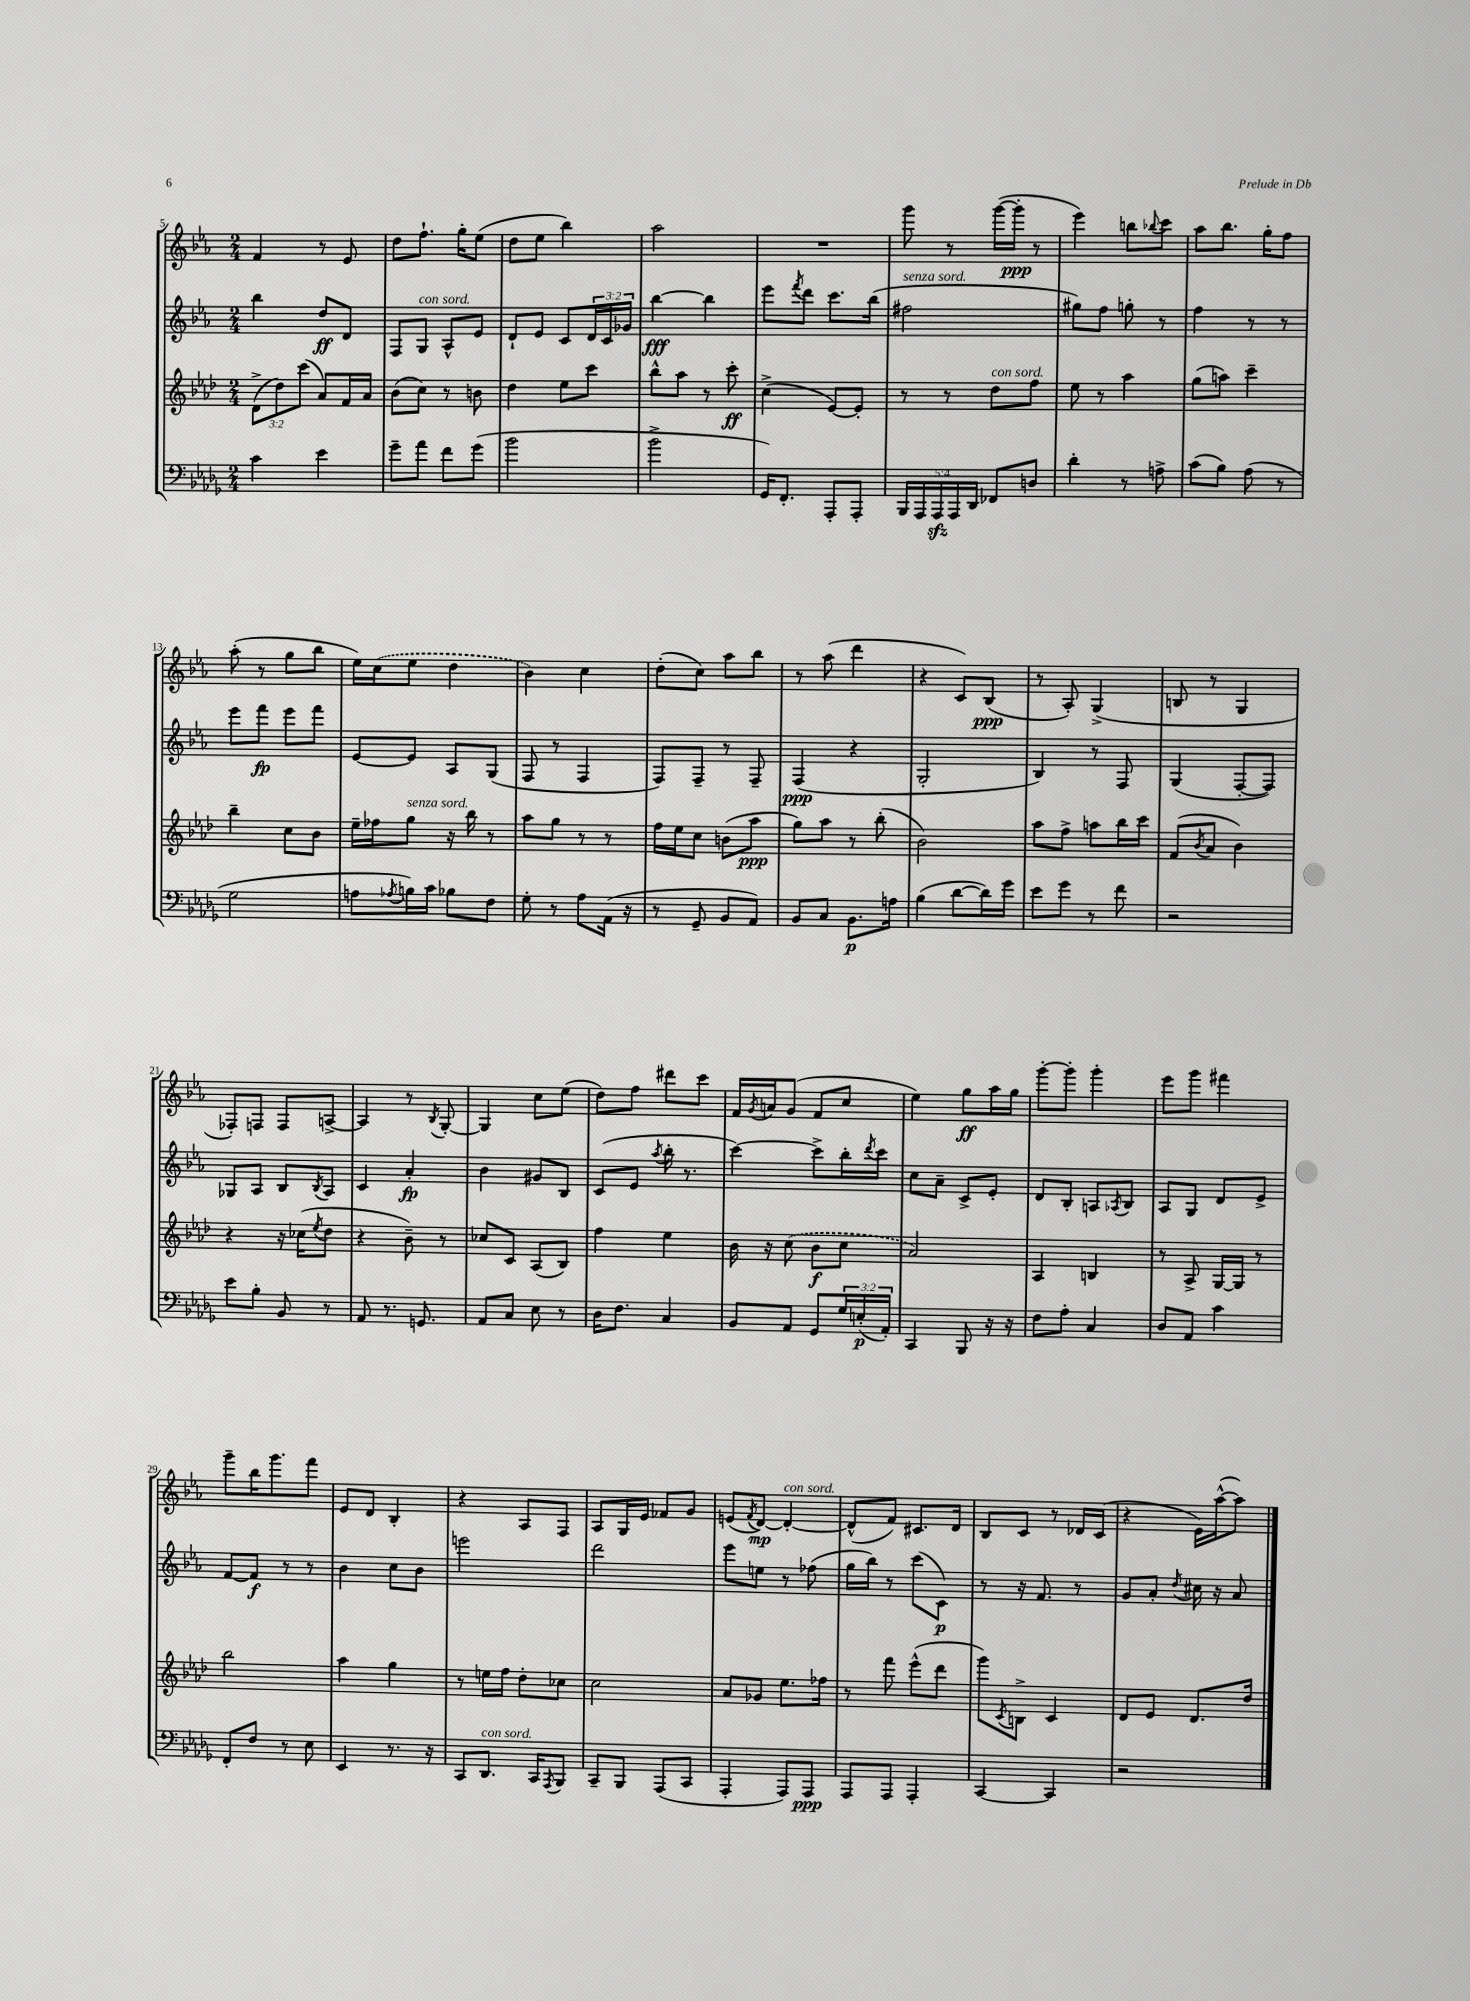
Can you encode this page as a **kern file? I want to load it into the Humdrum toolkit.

**kern	**dynam	**kern	**dynam	**kern	**dynam	**kern	**dynam
*part4	*part4	*part3	*part3	*part2	*part2	*part1	*part1
*staff4	*staff4	*staff3	*staff3	*staff2	*staff2	*staff1	*staff1
*clefF4	*	*clefG2	*	*clefG2	*	*clefG2	*
*k[b-e-a-d-g-]	*	*k[b-e-a-d-]	*	*k[b-e-a-]	*	*k[b-e-a-]	*
*M2/4	*	*M2/4	*	*M2/4	*	*M2/4	*
=5	=5	=5	=5	=5	=5	=5	=5
4c\	.	(12d-^\L	.	4bb-\	.	4f/	.
.	.	12dd-\)	.	.	.	.	.
.	.	(12ccc\J	.	.	.	.	.
4e-\	.	8a-/L)	.	8dd/L	ff	8r	.
.	.	16f/L	.	8d/J	.	8e-/	.
.	.	16a-/JJ	.	.	.	.	.
=6	=6	=6	=6	=6	=6	=6	=6
8g-~\L	.	(8b-\L	.	8F/L	.	8dd\L	.
!	!	!	!	!LO:TX:a:i:t=con sord.	!	!	!
8a-\J	.	8cc\J)	.	8G/J	.	8.ff`\J	.
8f\L	.	8r	.	8A-^^/L	.	.	.
.	.	.	.	.	.	16gg'\KL	.
(8g-\J	.	8bn\	.	8e-/J	.	(8ee-\J	.
=7	=7	=7	=7	=7	=7	=7	=7
2b-\	.	4dd-\	.	8d`/L	.	8dd\L	.
.	.	.	.	8e-/J	.	8ee-\J	.
.	.	8ee-\L	.	8c/L	.	4bb-\)	.
.	.	8ccc\J	.	24d/L	.	.	.
.	.	.	.	24c/	.	.	.
.	.	.	.	24g-X/JJ	.	.	.
=8	=8	=8	=8	=8	=8	=8	=8
2b-^\	.	8bb-^^\L	.	[4bb-\	fff	2aa-\	.
.	.	8aa-\J	.	.	.	.	.
.	.	8r	.	4bb-\]	.	.	.
.	.	8ccc'\	ff	.	.	.	.
=9	=9	=9	=9	=9	=9	=9	=9
16GG-/KL)	.	(4cc^\	.	8eee-\L	.	2r	.
8.FF'/J	.	.	.	.	.	.	.
.	.	.	.	8qfff/	.	.	.
.	.	.	.	8ddd\J	.	.	.
8AAA-'/L	.	[8e-/L)	.	8.ccc\L	.	.	.
8AAA-'/J	.	8e-'/J]	.	.	.	.	.
.	.	.	.	(16bb-\Jk	.	.	.
=10	=10	=10	=10	=10	=10	=10	=10
!	!	!	!	!LO:TX:a:i:t=senza sord.	!	!	!
20BBB-/LL	.	8r	.	2ff#X\	.	8ggg\	.
20AAA-/	.	.	.	.	.	.	.
20AAA-zz/	.	.	.	.	.	.	.
.	.	8r	.	.	.	8r	.
20AAA-/	.	.	.	.	.	.	.
20DD-/JJ	.	.	.	.	.	.	.
!	!	!LO:TX:a:i:t=con sord.	!	!	!	!	!
8FF-X/L	.	8dd-\L	.	.	.	([16ggg\LL	.
.	.	.	.	.	.	16ggg'\JJ]	ppp
8Dn/J	.	8ff\J	.	.	.	8r	.
=11	=11	=11	=11	=11	=11	=11	=11
4d-'\	.	8ee-\	.	8gg#X\L)	.	4eee-\)	.
.	.	8r	.	8ff\J	.	.	.
8r	.	4aa-\	.	8ggn'\	.	8bbn\L	.
.	.	.	.	.	.	8qqbb-X/	.
8An^\	.	.	.	8r	.	8ccc\J	.
=12	=12	=12	=12	=12	=12	=12	=12
(8c\L	.	(8gg\L	.	4ff\	.	8aa-\L	.
8B-\J)	.	8aan\J)	.	.	.	8.bb-\J	.
(8A-\	.	4ccc~\	.	8r	.	.	.
.	.	.	.	.	.	16gg'\KL	.
8r	.	.	.	8r	.	8ff\J	.
!!LO:LB:g=z
=13	=13	=13	=13	=13	=13	=13	=13
2G-\	.	4bb-~\	.	8eee-\L	.	(8aa-'\	.
.	.	.	.	8fff\J	fp	8r	.
.	.	8cc\L	.	8eee-\L	.	8gg\L	.
.	.	8b-\J	.	8fff\J	.	8bb-\J	.
=14	=14	=14	=14	=14	=14	=14	=14
8An\L	.	16ee-~\LL	.	[8e-/L	.	16ee-\LL)	.
.	.	16ff-X\J	.	.	.	(16cc\J	.
8qA-X/	.	.	.	.	.	.	.
!	!	!LO:TX:a:i:t=senza sord.	!	!	!	!	!
16Bn\L)	.	8gg\J	.	8e-/J]	.	8ee-\J	.
16c\JJ	.	.	.	.	.	.	.
8B-X\L	.	16r	.	8A-/L	.	4dd\	.
.	.	16bb-\	.	.	.	.	.
8F\J	.	8r	.	(8G/J	.	.	.
=15	=15	=15	=15	=15	=15	=15	=15
8G-'\	.	8aa-\L	.	8F/	.	4b-\)	.
8r	.	8gg\J	.	8r	.	.	.
8A-\L	.	8r	.	4F/	.	4cc\	.
(16AA-\Jk	.	8r	.	.	.	.	.
16r	.	.	.	.	.	.	.
=16	=16	=16	=16	=16	=16	=16	=16
8r	.	16ff\LL	.	8F/L)	.	(8dd'\L	.
.	.	16ee-\J	.	.	.	.	.
8GG-~/	.	8cc\J	.	8F~/J	.	8cc\J)	.
8BB-/L	.	(8bn\L	.	8r	.	8aa-\L	.
8AA-/J)	.	8aa-\J	ppp	8F~/	.	8bb-\J	.
=17	=17	=17	=17	=17	=17	=17	=17
8BB-/L	.	8gg\L)	.	(4F/	ppp	8r	.
8C/J	.	8aa-\J	.	.	.	(8aa-\	.
8.BB-\L	p	8r	.	4r	.	4ddd\	.
.	.	(8bb-'\	.	.	.	.	.
16An\Jk	.	.	.	.	.	.	.
=18	=18	=18	=18	=18	=18	=18	=18
(4B-\	.	2b-\)	.	2G'/	.	4r	.
[8d-\L	.	.	.	.	.	8c/L)	.
16d-\L])	.	.	.	.	.	(8B-/J	ppp
16g-\JJ	.	.	.	.	.	.	.
=19	=19	=19	=19	=19	=19	=19	=19
8e-\L	.	8aa-\L	.	4B-/)	.	8r	.
8g-\J	.	8ff^\J	.	.	.	8A-'/)	.
8r	.	8aan\L	.	8r	.	(4G^/	.
8f\	.	16bb-\L	.	8F/	.	.	.
.	.	16ccc\JJ	.	.	.	.	.
=20	=20	=20	=20	=20	=20	=20	=20
2r	.	(8f/L	.	(4G/	.	8Bn/	.
.	.	8qb-/	.	.	.	.	.
.	.	8a-/J	.	.	.	8r	.
.	.	4b-\)	.	[8F'/L	.	4G/	.
.	.	.	.	8F/J])	.	.	.
!!LO:LB:g=z
=21	=21	=21	=21	=21	=21	=21	=21
8e-\L	.	4r	.	8G-X/L	.	8F-X'/L)	.
8B-'\J	.	.	.	8A-/J	.	8Fn/J	.
8BB-/	.	16r	.	8B-/L	.	8F/L	.
.	.	(16cc-X\KL	.	.	.	.	.
.	.	8qee-/	.	8qB-/	.	.	.
8r	.	8dd-\J	.	8A-/J	.	[8An^/J	.
=22	=22	=22	=22	=22	=22	=22	=22
8AA-/	.	4r	.	4c/	.	4A/]	.
8.r	.	.	.	.	.	.	.
.	.	8b-~\)	.	4a-'/	fp	8r	.
8.GGn/	.	.	.	.	.	.	.
.	.	.	.	.	.	8qB-/	.
.	.	8r	.	.	.	[8G'/	.
=23	=23	=23	=23	=23	=23	=23	=23
8AA-/L	.	8cc-X/L	.	4b-\	.	4G/]	.
8C/J	.	8c/J	.	.	.	.	.
8E-\	.	(8A-/L	.	8g#X/L	.	8cc\L	.
8r	.	8B-/J)	.	8B-/J	.	(8ee-\J	.
=24	=24	=24	=24	=24	=24	=24	=24
16D-\KL	.	4ff\	.	(8c/L	.	8dd\L)	.
8.F\J	.	.	.	.	.	.	.
.	.	.	.	8e-/J	.	8ff\J	.
.	.	.	.	8qaa-/	.	.	.
4C/	.	4ee-\	.	16bb-'\	.	8ddd#X\L	.
.	.	.	.	8.r	.	.	.
.	.	.	.	.	.	8ccc\J	.
=25	=25	=25	=25	=25	=25	=25	=25
8BB-/L	.	16b-\	.	[4ccc\)	.	16f/LL	.
.	.	.	.	.	.	8qg/	.
.	.	16r	.	.	.	16an/J	.
8AA-/J	.	(8cc\	.	.	.	(8g/J	.
8GG-/L	.	8b-\L	f	8ccc^\L]	.	8f/L	.
24G-/L	.	8cc\J	.	16bb-'\L	.	8cc/J	.
(24En'/	p	.	.	.	.	.	.
.	.	.	.	8qddd/	.	.	.
.	.	.	.	16ccc\JJ	.	.	.
24AA-'/JJ)	.	.	.	.	.	.	.
=26	=26	=26	=26	=26	=26	=26	=26
4CC/	.	2a-/)	.	8cc\L	.	4ee-\)	.
.	.	.	.	8a-~\J	.	.	.
8BBB-/	.	.	.	8c^/L	.	8gg\L	ff
16r	.	.	.	8e-'/J	.	16aa-\L	.
16r	.	.	.	.	.	16gg\JJ	.
=27	=27	=27	=27	=27	=27	=27	=27
8F\L	.	4A-/	.	8d/L	.	[8ggg'\L	.
8A-'\J	.	.	.	8B-'/J	.	8ggg'\J]	.
4C/	.	4Bn/	.	8An/L	.	4ggg'\	.
.	.	.	.	8qA-X/	.	.	.
.	.	.	.	8B-/J	.	.	.
=28	=28	=28	=28	=28	=28	=28	=28
8D-/L	.	8r	.	8A-/L	.	8eee-\L	.
8AA-/J	.	8A-^/	.	8G/J	.	8ggg\J	.
4c\	.	[16G/LL	.	8d/L	.	4fff#X\	.
.	.	16G/JJ]	.	.	.	.	.
.	.	8r	.	8e-^/J	.	.	.
!!LO:LB:g=z
=29	=29	=29	=29	=29	=29	=29	=29
8FF'/L	.	2bb-\	.	[8f/L	.	8ggg~\L	.
8F/J	.	.	.	8f/J]	f	16bb-\K	.
.	.	.	.	.	.	8.ggg\	.
8r	.	.	.	8r	.	.	.
8E-\	.	.	.	8r	.	8fff\J	.
=30	=30	=30	=30	=30	=30	=30	=30
4EE-/	.	4aa-\	.	4b-\	.	8e-/L	.
.	.	.	.	.	.	8d/J	.
8.r	.	4gg\	.	8cc\L	.	4B-'/	.
.	.	.	.	8b-\J	.	.	.
16r	.	.	.	.	.	.	.
=31	=31	=31	=31	=31	=31	=31	=31
8CC/L	.	8r	.	2eeen\	.	4r	.
!LO:TX:a:i:t=con sord.	!	!	!	!	!	!	!
8.DD-/J	.	16een\LL	.	.	.	.	.
.	.	16ff\JJ	.	.	.	.	.
.	.	8dd-'\L	.	.	.	8A-/L	.
16CC/KL	.	.	.	.	.	.	.
8qAAA-/	.	.	.	.	.	.	.
8BBB-/J	.	8cc-X\J	.	.	.	8F/J	.
=32	=32	=32	=32	=32	=32	=32	=32
8CC~/L	.	2cc\	.	2ddd\	.	8A-/L	.
8BBB-/J	.	.	.	.	.	16G/L	.
.	.	.	.	.	.	16e-/JJ	.
(8AAA-/L	.	.	.	.	.	8f-X/L	.
8CC/J	.	.	.	.	.	8g/J	.
=33	=33	=33	=33	=33	=33	=33	=33
4AAA-'/	.	8a-/L	.	8eee-\L	.	(8en/L	.
.	.	.	.	.	.	8qf/	.
.	.	8g-X/J	.	8een\J	.	[8d/J)	mp
!	!	!	!	!	!	!LO:TX:a:i:t=con sord.	!
8AAA-/L)	.	8.ee-\L	.	8r	.	4d'/_	.
8AAA-/J	ppp	.	.	(8ff-X\	.	.	.
.	.	16ff-X\Jk	.	.	.	.	.
=34	=34	=34	=34	=34	=34	=34	=34
8AAA-/L	.	8r	.	16gg\LL	.	(8d^^/L]	.
.	.	.	.	16bb-\JJ)	.	.	.
8AAA-/J	.	8fff\	.	8r	.	8f/J)	.
4AAA-'/	.	(8eee-^^\L	.	(8ccc\L	.	8.c#X/L	.
.	.	8ddd-\J	.	8c\J)	p	.	.
.	.	.	.	.	.	16d/Jk	.
=35	=35	=35	=35	=35	=35	=35	=35
[4CC/	.	8ggg\L)	.	8r	.	8B-/L	.
.	.	8qc/	.	.	.	.	.
.	.	8Bn^\J	.	16r	.	8c/J	.
.	.	.	.	8.f/	.	.	.
4CC/]	.	4c/	.	.	.	8r	.
.	.	.	.	8r	.	16d-X/LL	.
.	.	.	.	.	.	(16c/JJ	.
=36	=36	=36	=36	=36	=36	=36	=36
2r	.	8d-/L	.	8g/L	.	4r	.
.	.	8e-/J	.	8a-'/J	.	.	.
.	.	.	.	8qdd/	.	.	.
.	.	8.d-/L	.	16cc#X\	.	16e-\LL)	.
.	.	.	.	16r	.	([16aa-^^\J	.
.	.	.	.	8a-/	.	8aa-\J])	.
.	.	16dd-/Jk	.	.	.	.	.
==	==	==	==	==	==	==	==
*-	*-	*-	*-	*-	*-	*-	*-
